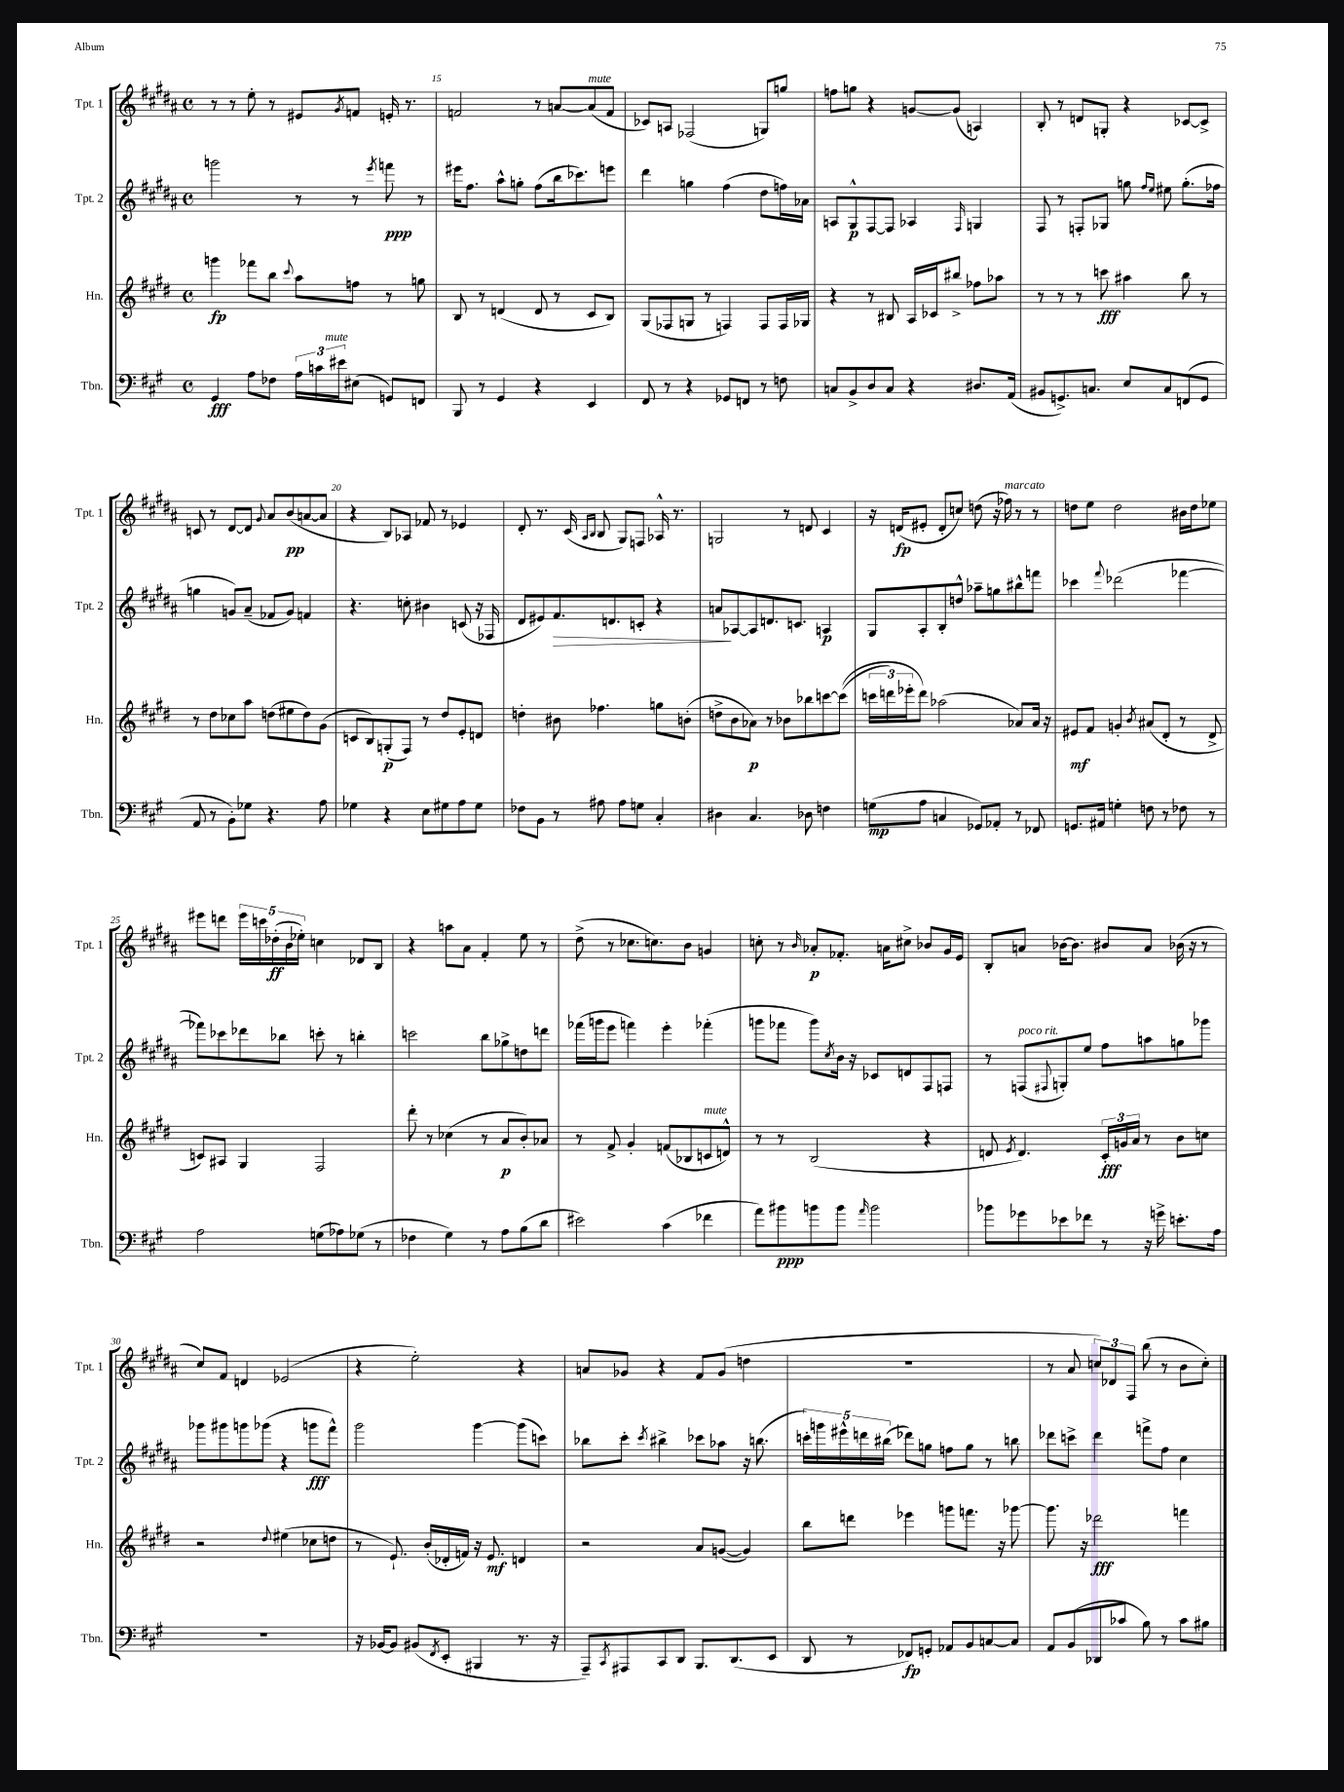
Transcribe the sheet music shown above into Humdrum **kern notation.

**kern	**dynam	**kern	**dynam	**kern	**dynam	**kern	**dynam
*part4	*part4	*part3	*part3	*part2	*part2	*part1	*part1
*staff4	*staff4	*staff3	*staff3	*staff2	*staff2	*staff1	*staff1
*I"Tbn.	*	*I"Hn.	*	*I"Tpt. 2	*	*I"Tpt. 1	*
*I'Tbn.	*	*I'Hn.	*	*I'Tpt. 2	*	*I'Tpt. 1	*
*clefF4	*	*clefG2	*	*clefG2	*	*clefG2	*
*k[f#c#g#]	*	*k[f#c#g#d#]	*	*k[f#c#g#d#a#]	*	*k[f#c#g#d#a#]	*
*M4/4	*	*M4/4	*	*M4/4	*	*M4/4	*
*met(c)	*	*met(c)	*	*met(c)	*	*met(c)	*
=14	=14	=14	=14	=14	=14	=14	=14
4GG#/	fff	4gggn\	fp	2gggn\	.	8r	.
.	.	.	.	.	.	8r	.
8A\L	.	8fff-X\L	.	.	.	8ee'\	.
8F-X\J	.	8bb\J	.	.	.	8r	.
.	.	8qqccc#/	.	.	.	.	.
24A\LL	.	8aa\L	.	8r	.	8e#X/L	.
24cn\	.	.	.	.	.	.	.
!LO:TX:a:i:t=mute	!	!	!	!	!	!	!
24e#X\J	.	.	.	.	.	.	.
.	.	.	.	.	.	8qg#/	.
(8E#X\J	.	8ffn\J	.	8r	.	8fn/J	.
.	.	.	.	8qeee/	.	.	.
8GGn/L)	.	8r	.	8fffn\	ppp	16en'/	.
.	.	.	.	.	.	8.r	.
8FFn/J	.	8ggn\	.	8r	.	.	.
=15	=15	=15	=15	=15	=15	=15	=15
8BBB/	.	8B/	.	16eee#X\KL	.	2fn/	.
.	.	.	.	8.ff#\J	.	.	.
8r	.	8r	.	.	.	.	.
4GG#/	.	(4dn/	.	8aa#^^\L	.	.	.
.	.	.	.	8ggn'\J	.	.	.
4r	.	8d/	.	(8ff#\L	.	8r	.
.	.	8r	.	16bb\k	.	[8an/L	.
.	.	.	.	8.ccc-X\)	.	.	.
!	!	!	!	!	!	!LO:TX:a:i:t=mute	!
4EE/	.	8c#/L	.	.	.	(8a/]	.
.	.	8B/J)	.	8eeen\J	.	8f/J	.
=16	=16	=16	=16	=16	=16	=16	=16
8FF#/	.	(8G#/L	.	4ddd#\	.	8c-X/L)	.
8r	.	8F-X/	.	.	.	8An/J	.
4r	.	8Gn/J	.	4ggn\	.	(2F-X/	.
.	.	8r	.	.	.	.	.
8GG-X/L	.	4Fn/)	.	(4ff#\	.	.	.
8FFn/J	.	.	.	.	.	.	.
8r	.	8F/L	.	8dd#\L	.	8Gn/L)	.
8Fn\	.	16F/L	.	16ffn\L)	.	8ggn/J	.
.	.	16G-X/JJ	.	16a-X\JJ	.	.	.
=17	=17	=17	=17	=17	=17	=17	=17
8Cn/L	.	4r	.	8An/L	.	8ffn\L	.
8BB^/	.	.	.	8G#^^/	p	8ggn\J	.
8D/	.	8r	.	[8F#/	.	4r	.
8C/J	.	8B#X/	.	8F#/J]	.	.	.
4r	.	16A/LL	.	4A-X/	.	[8gn/L	.
.	.	16c-X/J	.	.	.	.	.
.	.	8bb#X^/J	.	.	.	(8g/J]	.
.	.	.	.	16qqF#/	.	.	.
8.D#X/L	.	8ff-X\L	.	4Gn/	.	4An/)	.
.	.	8aa-X\J	.	.	.	.	.
(16AA/Jk	.	.	.	.	.	.	.
=18	=18	=18	=18	=18	=18	=18	=18
8BB#X/L	.	8r	.	8F#/	.	8B'/	.
8.GGn^/)	.	8r	.	8r	.	8r	.
.	.	8r	.	8Fn'/L	.	8dn/L	.
8.Cn/J	.	.	.	.	.	.	.
.	.	8cccn\	fff	8G-X/J	.	8Gn'/J	.
8E/L	.	4aa#X\	.	8ggn\	.	4r	.
.	.	.	.	16qqff#/LL	.	.	.
.	.	.	.	16qqee/JJ	.	.	.
8C/	.	.	.	8ee#X\	.	.	.
(8FFn/	.	8bb\	.	(8.gg'\L	.	[8c-X/L	.
8GG/J	.	8r	.	.	.	8c-^/J]	.
.	.	.	.	16ff-X\Jk	.	.	.
!!LO:LB:g=z
=19	=19	=19	=19	=19	=19	=19	=19
8AA/	.	8r	.	4ggn\	.	8cn/	.
8r	.	8dd#\L	.	.	.	8r	.
8BB'\L)	.	8cc-X\	.	8gn/L)	.	[8d#/L	.
8G-X\J	.	8aa\J	.	(8a#~/J	.	8d#/J]	.
.	.	.	.	.	.	8qqg#/	.
4.r	.	(8ddn\L	.	8f-X/L	.	8a#/L	.
.	.	8ee#X\	.	8g/J)	.	(8b/	pp
.	.	8dd\)	.	4fn/	.	[8an/	.
8A\	.	(8g#\J	.	.	.	8a/J]	.
=20	=20	=20	=20	=20	=20	=20	=20
4G-X\	.	8cn/L	.	4.r	.	4r	.
.	.	8B/)	.	.	.	.	.
4r	.	(8Gn'/	p	.	.	8B/L)	.
.	.	8F#/J)	.	8ccn'\	.	8A-X/J	.
8E\L	.	8r	.	4b#X\	.	8f-X/	.
8G#X\	.	8dd#/L	.	.	.	8r	.
8A\	.	8e'/	.	(8cn/	.	4e-X/	.
8G#\J	.	8dn/J	.	16r	.	.	.
.	.	.	.	16F-X/	.	.	.
=21	=21	=21	=21	=21	=21	=21	=21
8F-X\L	.	4ddn'\	.	8d#/L	.	8d#'/	.
8BB\J	.	.	.	8e#X/)	.	8.r	.
!	!	!	!	!	!LO:HP:b	!	!
8r	.	8b#X\	.	8.f#/	>	.	.
.	.	.	.	.	.	(16c#/	.
.	.	.	.	.	.	16qqA#/LL	.
.	.	.	.	.	.	16qqB/JJ	.
8A#X\	.	4.ff-X\	.	.	.	8B/	.
.	.	.	.	8.dn/	.	.	.
8A#\L	.	.	.	.	.	8G#/L)	.
8Gn\J	.	.	.	8cn'/J	.	8Fn/J	.
4C#'/	.	8ggn\L	.	4r	.	16A-X^^/	.
.	.	.	.	.	.	8.r	.
.	.	(8bn'\J	.	.	.	.	.
=22	=22	=22	=22	=22	=22	=22	=22
4D#X\	.	8ddn^\L	.	8an/L	.	2Gn/	.
.	.	8b\	.	[8A-X/	]	.	.
4.C#/	.	8a-X\J)	p	8A-/]	.	.	.
.	.	8r	.	8.dn/	.	.	.
.	.	8b-X\L	.	.	.	8r	.
.	.	.	.	8.cn/J	.	.	.
8D-X\	.	8bb-X\	.	.	.	8dn/	.
4Fn\	.	[8cccn\	.	4An/	p	4c#/	.
.	.	((8ccc\J]	.	.	.	.	.
=23	=23	=23	=23	=23	=23	=23	=23
(8Gn\L	mp	24cccn\LL	.	8G#/L	.	16r	.
.	.	24dddn\)	.	.	.	.	.
.	.	.	.	.	.	(16dn/KL	fp
.	.	24eee-X'\J	.	.	.	.	.
8A\J	.	8ddd\J)	.	8A#'/	.	8e#X'/J	.
4Cn/	.	(2aa-X\	.	8B'/	.	8d'/L	.
.	.	.	.	8ddn^^/J	.	8ccn/J)	.
8GG-X/L)	.	.	.	8aa-X~\L	.	(8ddn\	.
8AA-X'/J	.	.	.	8ggn\	.	16r	.
!	!	!	!	!	!	!LO:TX:a:i:t=marcato	!
.	.	.	.	.	.	16ff-X\)	.
8r	.	8a-X/L)	.	8bb#X^^\	.	8r	.
8FF-X/	.	16a-/Jk	.	8fffn\J	.	8r	.
.	.	16r	.	.	.	.	.
=24	=24	=24	=24	=24	=24	=24	=24
8.GGn/L	.	8e#X/L	mf	4ccc-X\	.	8ddn\L	.
.	.	8f#/J	.	.	.	8ee\J	.
16AA#X/Jk	.	.	.	.	.	.	.
.	.	.	.	8qqfff#/	.	.	.
4Gn'\	.	4gn'/	.	(2ddd-X\	.	2dd\	.
.	.	8qb/	.	.	.	.	.
8Fn\	.	(8a#X/L	.	.	.	.	.
8r	.	8d#'/J	.	.	.	.	.
8F-X\	.	8r	.	[4fff-X\	.	16b#X\LL	.
.	.	.	.	.	.	16dd\J	.
8r	.	8d#^/	.	.	.	8ee-X\J	.
!!LO:LB:g=z
=25	=25	=25	=25	=25	=25	=25	=25
2A\	.	8cn/L)	.	8fff-X\L])	.	8eee#X\L	.
.	.	8A#X/J	.	8ccc-X\	.	8dddn\J	.
.	.	4G#/	.	8ddd-X\	.	20eee#\LL	.
.	.	.	.	.	.	20cccn\	.
.	.	.	.	.	.	(20dd-X'\	ff
.	.	.	.	8bb-X\J	.	.	.
.	.	.	.	.	.	20b\	.
.	.	.	.	.	.	20ee-X'\JJ)	.
(8Gn\L	.	2F#/	.	8cccn'\	.	4ccn\	.
8A-X\)	.	.	.	8r	.	.	.
(8G-X\J	.	.	.	4bbn'\	.	8d-X/L	.
8r	.	.	.	.	.	8B/J	.
=26	=26	=26	=26	=26	=26	=26	=26
4F-X\	.	8ddd#'\	.	2cccn\	.	4r	.
.	.	8r	.	.	.	.	.
4G#\)	.	(4cc-X\	.	.	.	8aan\L	.
.	.	.	.	.	.	8a#\J	.
8r	.	8r	.	8bb\L	.	4f#'/	.
8A\L	.	8a/L	p	8gg-X^\	.	.	.
(8B\	.	8b'/)	.	8ddn\	.	8ee\	.
8d\J	.	8a-X/J	.	8dddn\J	.	8r	.
=27	=27	=27	=27	=27	=27	=27	=27
2e#X\)	.	8r	.	(16fff-X\LL	.	(8dd#^\	.
.	.	.	.	16gggn\J	.	.	.
.	.	8f#^/	.	8eee\J	.	8r	.
.	.	4g#'/	.	4fffn\)	.	8.cc-X\L	.
.	.	.	.	.	.	8.ccn\)	.
(4c#\	.	(8fn/L	.	4eee'\	.	.	.
.	.	8B-X/	.	.	.	8b\J	.
!	!	!LO:TX:a:i:t=mute	!	!	!	!	!
4f-X\	.	8cn/	.	(4fff-X'\	.	4gn/	.
.	.	8dn^^/J)	.	.	.	.	.
=28	=28	=28	=28	=28	=28	=28	=28
8a\L)	.	8r	.	8gggn\L	.	8ccn'\	.
8b#X\	ppp	8r	.	8fff-X\J	.	8r	.
.	.	.	.	.	.	16qqb/	.
8bn\	.	(2B/	.	8ggg\L)	.	8a-X'/L	p
.	.	.	.	8qcc#/	.	.	.
8b\J	.	.	.	16b\Jk	.	8.f-X'/J	.
.	.	.	.	16r	.	.	.
16qqa/	.	.	.	.	.	.	.
2b\	.	.	.	8c-X/L	.	.	.
.	.	.	.	.	.	16an\KL	.
.	.	.	.	8dn/	.	8cc#X^\J	.
.	.	4r	.	8F#/	.	8b-X/L	.
.	.	.	.	8Fn/J	.	16g#/L	.
.	.	.	.	.	.	16e/JJ	.
=29	=29	=29	=29	=29	=29	=29	=29
8b-X\L	.	8dn/	.	8r	.	8B'/L	.
.	.	8qe/	.	.	.	.	.
!	!	!	!	!LO:TX:a:i:t=poco rit.	!	!	!
8g-X\	.	4.d/)	.	(8Fn/L	.	8an/J	.
.	.	.	.	8qqF#X/	.	.	.
8e-X\	.	.	.	8Gn'/)	.	[16b-X\KL	.
.	.	.	.	.	.	8.b-\J]	.
8f-X\J	.	.	.	8ee/J	.	.	.
8r	.	24c#'/LL	fff	8ff#\L	.	8b#X/L	.
.	.	24gn/	.	.	.	.	.
.	.	24a/JJ	.	.	.	.	.
16r	.	8r	.	8aan\	.	8a/J	.
16gn^\	.	.	.	.	.	.	.
8.en'\L	.	8b\L	.	8ggn\	.	(16b-X\	.
.	.	.	.	.	.	16r	.
.	.	8ccn\J	.	8ggg-X\J	.	8r	.
16A\Jk	.	.	.	.	.	.	.
!!LO:LB:g=z
=30	=30	=30	=30	=30	=30	=30	=30
1r	.	2r	.	8ggg-X\L	.	8cc#/L)	.
.	.	.	.	8ggg#X\	.	8f#/J	.
.	.	.	.	8gggn\	.	4dn/	.
.	.	.	.	(8ggg-X\J	.	.	.
.	.	8qqdd#/	.	.	.	.	.
.	.	(4ee#X\	.	4r	.	(2e-X/	.
.	.	8cc-X\L	.	8gggn\L	fff	.	.
.	.	8ddn\J	.	8fff#^^\J)	.	.	.
=31	=31	=31	=31	=31	=31	=31	=31
16r	.	8r	.	2ggg#\	.	4r	.
[16BB-X/KL	.	.	.	.	.	.	.
8BB-/J]	.	8.e`/)	.	.	.	.	.
(8BB#X/L	.	.	.	.	.	2ee'\)	.
.	.	(16b'/LL	.	.	.	.	.
8qFF#/	.	.	.	.	.	.	.
8EE'/J	.	16d-X'/	.	.	.	.	.
.	.	16fn/JJ)	.	.	.	.	.
4BBB#X/	.	16r	.	[4ggg#\	.	.	.
.	.	8.e/	mf	.	.	.	.
8.r	.	4dn/	.	(8ggg#\L]	.	4r	.
.	.	.	.	8cccn\J)	.	.	.
16r	.	.	.	.	.	.	.
=32	=32	=32	=32	=32	=32	=32	=32
8AAA~/L)	.	2r	.	8bb-X\L	.	8an/L	.
8qCC#/	.	.	.	.	.	.	.
8AAA#X/	.	.	.	8ccc#'\J	.	8g-X/J	.
.	.	.	.	8qccc#/	.	.	.
8CC#/	.	.	.	4bb#X^\	.	4r	.
8DD/J	.	.	.	.	.	.	.
8.BBB/L	.	8a/L	.	8ccc-X\L	.	8f#/L	.
.	.	([8gn/J	.	8aa-X\J	.	(8g-/J	.
(8.DD/	.	.	.	.	.	.	.
.	.	4g/])	.	16r	.	4ddn\	.
.	.	.	.	(8.bbn\	.	.	.
8EE/J	.	.	.	.	.	.	.
=33	=33	=33	=33	=33	=33	=33	=33
8DD/	.	8bb\L	.	20cccn'\LL)	.	1r	.
.	.	.	.	20gggn\	.	.	.
.	.	.	.	20eee#X^^\	.	.	.
8r	.	8dddn\J	.	.	.	.	.
.	.	.	.	20dddn\	.	.	.
.	.	.	.	(20bb#X\JJ	.	.	.
8FF-X/L)	fp	4eee-X\	.	8ddd-X\L)	.	.	.
8GGn'/J	.	.	.	8ggn\J	.	.	.
8AA-X/L	.	8gggn\L	.	8ffn\L	.	.	.
8BB/	.	8.fffn\J	.	8gg\J	.	.	.
[8Cn/	.	.	.	8r	.	.	.
.	.	16r	.	.	.	.	.
8C/J]	.	[8ggg-X\	.	8bbn\	.	.	.
=34	=34	=34	=34	=34	=34	=34	=34
8AA/L	.	8.ggg-\]	.	8ddd-X\L	.	8r	.
(8BB/	.	.	.	8cccn^\J	.	8a#/	.
.	.	16r	.	.	.	.	.
8DD-X/	.	2ddd-X\	fff	4ddd-\	.	12ccn/L)	.
.	.	.	.	.	.	12d-X/	.
8c-X/J	.	.	.	.	.	.	.
.	.	.	.	.	.	12F#/J	.
8B\)	.	.	.	8fffn^\L	.	(8bb\	.
8r	.	.	.	8ff#\J	.	8r	.
8c-\L	.	4fffn\	.	4cc#\	.	8b\L	.
8B#X\J	.	.	.	.	.	8cc'\J)	.
==	==	==	==	==	==	==	==
*-	*-	*-	*-	*-	*-	*-	*-
